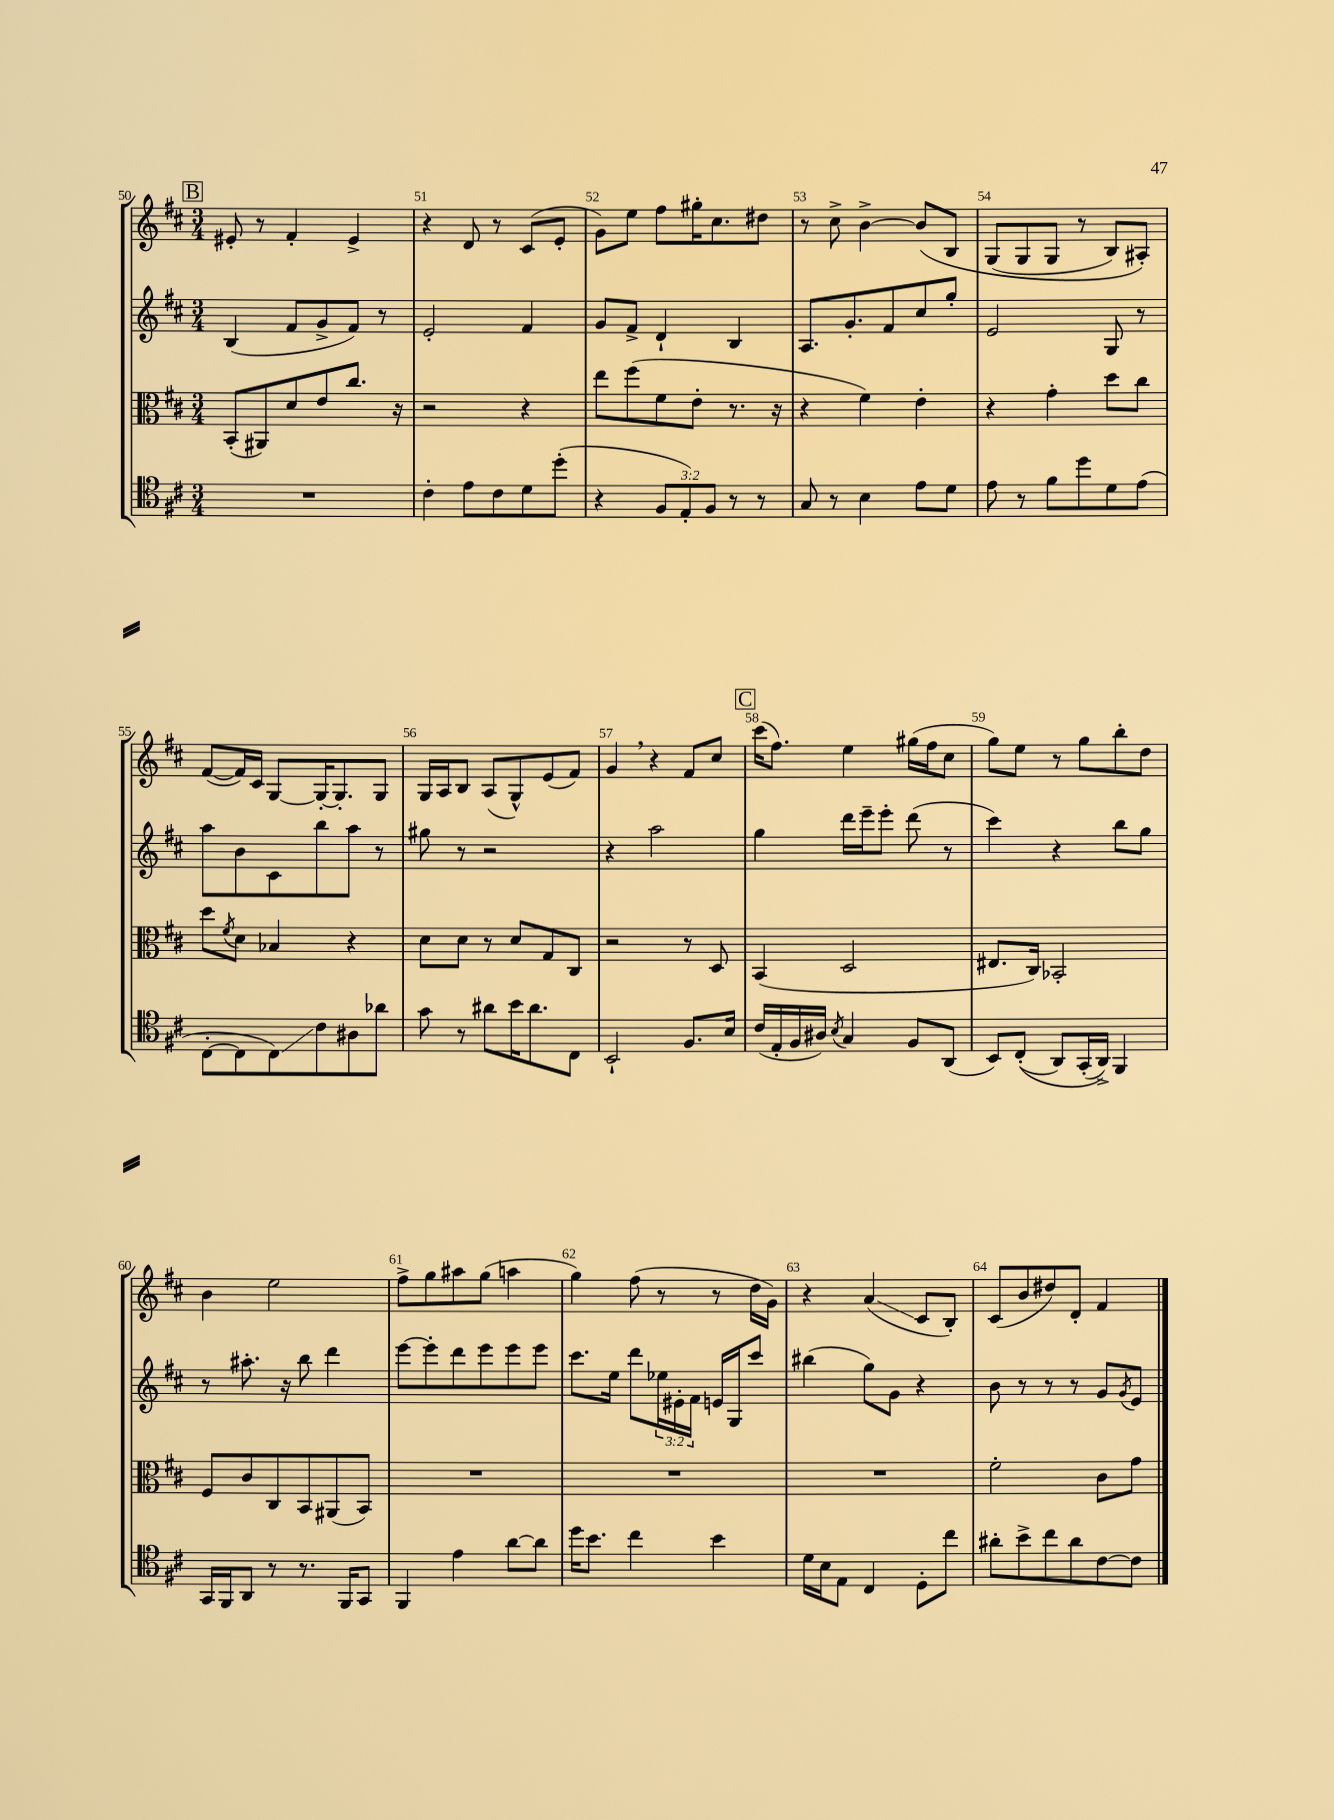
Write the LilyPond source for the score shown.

<<
\new StaffGroup <<
\new Staff = "s0" {
    \clef treble \key d \major \numericTimeSignature \time 3/4
    \mark \markup { \box "B" } eis'8-. r8 fis'4-. eis'4-> |
    r4 d'8 r8 cis'8( e'8-. |
    g'8) e''8 fis''8 gis''16-. cis''8. dis''8 |
    r8 cis''8-> b'4~-> b'8\( b8 |
    g8( g8 g8 r8 b8) ais8-.\) |
    fis'8~( fis'16) cis'16 g8~ g16~-. g8.-. g8 |
    g16 a16 b8 a8( g8-^) e'8( fis'8) |
    g'4 \breathe r4 fis'8 cis''8 |
    \mark \markup { \box "C" } cis'''16( fis''8.) e''4 gis''16( fis''16 cis''8 |
    g''8) e''8 r8 g''8 b''8-. d''8 |
    b'4 e''2 |
    fis''8-> g''8 ais''8 g''8( a''4 |
    g''4) fis''8( r8 r8 d''16 g'16) |
    r4 a'4\glissando( cis'8 b8-.) |
    cis'8( b'8 dis''8) d'8-. fis'4 \bar "|." |
}
\new Staff = "s1" {
    \clef treble \key d \major \numericTimeSignature \time 3/4 \override Staff.TupletNumber.text = #tuplet-number::calc-fraction-text
    \mark \markup { \box "B" } b4( fis'8 g'8-> fis'8) r8 |
    e'2-. fis'4 |
    g'8 fis'8-> d'4-! b4 |
    a8. g'8.-. fis'8 cis''8 g''8-. |
    e'2 g8 r8 |
    a''8 b'8 cis'8 b''8 a''8 r8 |
    gis''8 r8 r2 |
    r4 a''2 |
    \mark \markup { \box "C" } g''4 d'''16 e'''16-- e'''8-. d'''8( r8 |
    cis'''4) r4 b''8 g''8 |
    r8 ais''8.-. r16 b''8 d'''4 |
    e'''8~ e'''8-. d'''8 e'''8 e'''8 e'''8 |
    cis'''8. e''16 d'''8 \tuplet 3/2 { ees''16 eis'16-. fis'16 } e'16 g16 cis'''8 |
    bis''4( g''8) g'8 r4 |
    b'8 r8 r8 r8 g'8 \acciaccatura { g'8 } e'8 \bar "|." |
}
\new Staff = "s2" {
    \clef alto \key d \major \numericTimeSignature \time 3/4
    \mark \markup { \box "B" } b,8-.( ais,8) d'8 e'8 cis''8. r16 |
    r2 r4 |
    e''8 fis''8( fis'8 e'8-. r8. r16 |
    r4 fis'4) e'4-. |
    r4 g'4-. d''8 cis''8 |
    d''8 \acciaccatura { fis'8 } d'8 bes4 r4 |
    d'8 d'8 r8 d'8 g8 cis8 |
    r2 r8 d8 |
    \mark \markup { \box "C" } b,4( d2 |
    eis8. cis16) bes,2-. |
    fis8 cis'8 cis8 b,8 ais,8( b,8) |
    R2. |
    R2. |
    R2. |
    fis'2-. cis'8 g'8 \bar "|." |
}
\new Staff = "s3" {
    \clef tenor \key d \major \numericTimeSignature \time 3/4 \override Staff.TupletNumber.text = #tuplet-number::calc-fraction-text
    \mark \markup { \box "B" } R2. |
    cis'4-. e'8 cis'8 d'8 d''8-.( |
    r4 \tuplet 3/2 { fis8 e8-.) fis8 } r8 r8 |
    g8 r8 b4 e'8 d'8 |
    e'8 r8 fis'8 d''8 d'8 e'8( |
    cis8~-. cis8 cis8\glissando) cis'8 ais8 aes'8 |
    g'8 r8 ais'8 b'16 ais'8. cis8 |
    b,2-! fis8. b16 |
    \mark \markup { \box "C" } cis'16( e16-. fis16 ais16) \acciaccatura { b8 } g4 fis8 a,8( |
    b,8) cis8-.(\( a,8) g,16-.( a,16->)\) fis,4 |
    g,16 fis,16 a,8 r8 r8. fis,16 g,8 |
    fis,4 e'4 a'8~ a'8 |
    d''16 b'8. cis''4 b'4 |
    d'16 b16 e8 cis4 d8-. cis''8 |
    ais'8-. b'8-> cis''8 ais'8 cis'8~ cis'8 \bar "|." |
}
>>
>>
\layout { \context { \Score currentBarNumber = #50 \override BarNumber.break-visibility = ##(#f #t #t) barNumberVisibility = #all-bar-numbers-visible } }
